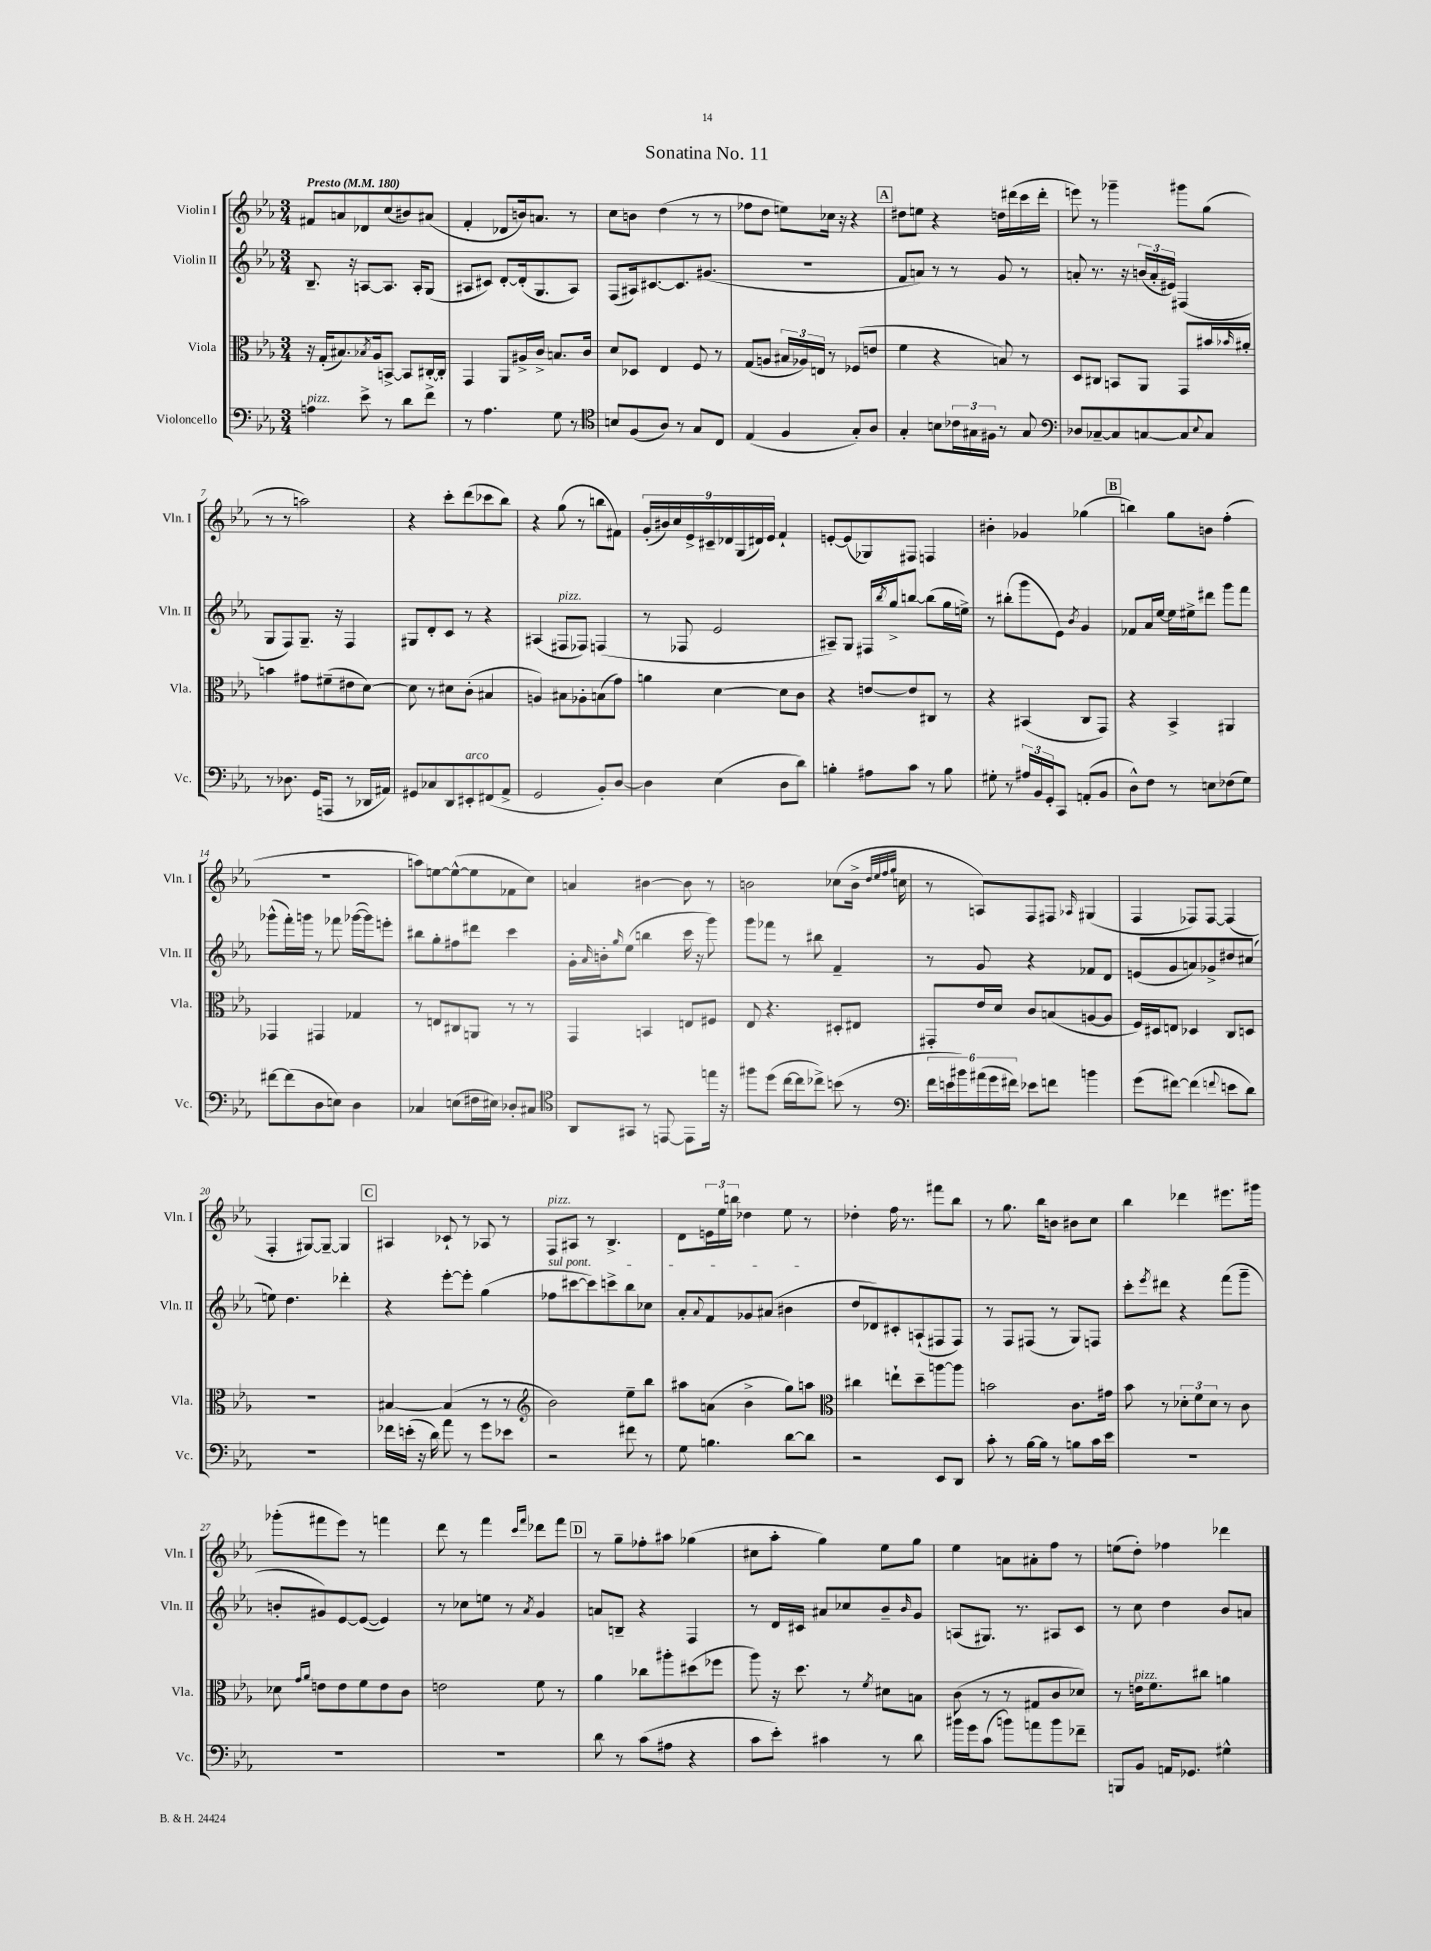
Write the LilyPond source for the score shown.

\header { title = "Sonatina No. 11" }
<<
\new StaffGroup <<
\new Staff = "s0" \with { instrumentName = "Violin I" shortInstrumentName = "Vln. I" } {
    \clef treble \key ees \major \numericTimeSignature \time 3/4 \tempo "Presto" 4 = 180
    fis'8 a'8 des'8 c''8( bis'8) ais'8( |
    f'4-. des'8 b'16) a'8. r8 |
    c''8 b'8 d''4( r8 r8 |
    fes''8 d''8 e''8) ces''16 r16 r4 |
    \mark \markup { \box "A" } dis''8 e''8 r4 d''16 dis'''16( c'''16 dis'''16-. |
    e'''8) r8 ges'''4-- gis'''8 g''8( |
    r8 r8 a''2) |
    r4 c'''8-. d'''8( ces'''8 bes''8) |
    r4 g''8( r8 b''8 fis'8) |
    \tuplet 9/8 { g'16-.( bis'16) c''16 ees'16-> cis'16-- des'16 g16( dis'16) ees'16 } f'4-! |
    e'8~-. e'8( ges8) fis8 f4 |
    bis'4-. ges'4 ges''4( |
    \mark \markup { \box "B" } b''4) g''8 b'8 f''4-.( |
    R2. |
    a''8) e''8~ e''8~-^( e''8 fes'8 c''8) |
    a'4 bis'4~ bis'8 r8 |
    b'2 ces''8( b'16-> \grace { d''32 ees''32 f''32 g''32 } c''16 |
    r8 a8) f8 fis8 \grace { aes16 } gis4( |
    f4 fes8) fes8~ fes4( |
    f4-. gis8~) gis8~-- gis4 |
    \mark \markup { \box "C" } ais4 ces'8-! r8 aes8 r8 |
    f8^\markup { \italic "pizz." } ais8 r8 bes4.-> |
    d'8 \tuplet 3/2 { e'16 ees''16 b''16 } des''4 ees''8 r8 |
    des''4-. f''16 r8. fis'''8 bes''8 |
    r8 g''8. bes''16 b'8 bis'8 c''8 |
    bes''4 des'''4 eis'''8. gis'''16 |
    ges'''8-.( fis'''8 ees'''8) r8 f'''4 |
    d'''8 r8 f'''4 \grace { c'''16 f'''16 } des'''8 f'''8 |
    \mark \markup { \box "D" } r8 g''8-- fes''8-. ais''8 ges''4( |
    cis''8 aes''8-. g''4) ees''8 g''8 |
    ees''4 a'8 ais'8-. f''8 r8 |
    e''8( d''8-.) fes''4 des'''4 \bar "|." |
}
\new Staff = "s1" \with { instrumentName = "Violin II" shortInstrumentName = "Vln. II" } {
    \clef treble \key ees \major \numericTimeSignature \time 3/4
    bes8.-- r16 a8~ a8. a16-. g8( |
    ais8 cis'8) d'8~-. d'16-.( g8. ais8) |
    f8( ais16) cis'8.~ cis'8. gis'8.( |
    R2. |
    \mark \markup { \box "A" } f'8 a'8) r8 r8 g'8 r8 |
    a'8-. r8. r16 \tuplet 3/2 { b'16( a'16-. eis'16) } fis4( |
    g8 f8) g8.-- r16 f4 |
    gis8 d'8-. c'8 r8 r4 |
    ais4( fis8^\markup { \italic "pizz." } fes8) f4( |
    r8 fes8 ees'2 |
    ais8--) g8 fis16 \acciaccatura { bes''8 } g''16-> b''8~ b''8( g''16 e''16->) |
    r8 bis''8-.( g'''8 ees'8) \acciaccatura { bes'8 } g'4 |
    \mark \markup { \box "B" } fes'8 aes'16 ees''16~ ees''16 eis''16-> dis'''8 g'''8 f'''8 |
    ges'''8-^( f'''16-.) g'''16 r8 fes'''8 ges'''16~( ges'''16) e'''8-. |
    bis''8 g''8-. fis''8 dis'''8 c'''4 |
    g'16-. \grace { aes'16 } b'16-. \grace { g''16 } ees''8( b''4 c'''16 r16 g'''8) |
    g'''8 fes'''8 r8 bis''8 f'4-- |
    r8 g'8 r4 fes'8 d'8 |
    e'8( g'8 a'8) ges'8-> dis''8 cis''8( |
    e''8) d''4. des'''4-. |
    \mark \markup { \box "C" } r4 ees'''8~-. ees'''8-. g''4( |
    \once \override TextSpanner.bound-details.left.text = \markup { \italic "sul pont." } fes''8\startTextSpan cis'''8~ cis'''8) c'''8-> bes''8 ces''8 |
    aes'8-. \appoggiatura { aes'8 } f'8 ges'8 ais'8( bis'4\stopTextSpan |
    d''8 des'8) cis'8-. a8-!( fis8 fis8) |
    r8 f8 fis8( r8 g8) f8 |
    c'''8-. \acciaccatura { ees'''8 } dis'''8 r4 f'''8( g'''8-- |
    b'8-. gis'8) ees'8~ ees'8~( ees'4) |
    r8 ces''8 e''8 r8 \acciaccatura { aes'8 } g'4 |
    \mark \markup { \box "D" } a'8 b8-- r4 f4 |
    r8 d'16 cis'16 ais'8 ces''8 bes'8-- \grace { bes'16 } g'8 |
    a8( gis8.) r8. ais8 c'8 |
    r8 c''8 d''4 bes'8 a'8 \bar "|." |
}
\new Staff = "s2" \with { instrumentName = "Viola" shortInstrumentName = "Vla." } {
    \clef alto \key ees \major \numericTimeSignature \time 3/4
    r16 g16-.( bis8.) \acciaccatura { bes8 } aes16 b,8~-> b,8 cis16~-. cis16-. |
    g,4 aes,8 ais16-> c'16-> b8. c'16 |
    d'8 des8 ees4 f8 r8 |
    g8( a8 \tuplet 3/2 { bis16 aes16) e16 } r8 fes8( e'8 |
    \mark \markup { \box "A" } f'4 r4 b8) r8 |
    d8 cis8 b,8 aes,8 g,8 bis'16 \grace { bes'16 } ais'16-. |
    b'4 gis'8 fis'8--( eis'8 d'8~) |
    d'8 r8 dis'8 c'8-.( bis4 |
    a4) bis8 aes8-. b8( g'8) |
    a'4 d'4~ d'8 c'8 |
    r4 e'8~ e'8 cis8 r8 |
    r4 bis,4( c8 g,8) |
    \mark \markup { \box "B" } r4 bes,4-> ais,4 |
    ges,4 gis,4 ges4 |
    r8 e8 cis8 a,8 r8 r8 |
    g,4 b,4 e8 fis8 |
    ees8 r4. dis8-. eis8 |
    gis,8-. ees'16 d'16 c'8 b8( a8~ a8 |
    f16) dis16 e8 des4 c8 d8 |
    R2. |
    \mark \markup { \box "C" } bis4~ bis4( r8 r8 |
    \clef treble bes'2) ees''8-- bes''8 |
    ais''8 a'8( bes'4-> g''8) a''8 |
    \clef alto cis''4 e''8-! d''8-- a''8~ a''8 |
    b'2 c'8. gis'16 |
    bes'8 r8 \tuplet 3/2 { des'8-. f'8 des'8 } r8 c'8 |
    des'8 \grace { g'16 aes'16 } e'8 e'8 f'8 e'8 c'8 |
    e'2 f'8 r8 |
    \mark \markup { \box "D" } aes'4 ces''8 ais''8-. dis''8( fes''8 |
    aes''8) r16 d''8. r8 \acciaccatura { f'8 } dis'8 b8 |
    c'8( r8 r8 gis8 c'8 des'8) |
    r8 e'16^\markup { \italic "pizz." } f'8. cis''8 a'4 \bar "|." |
}
\new Staff = "s3" \with { instrumentName = "Violoncello" shortInstrumentName = "Vc." } {
    \clef bass \key ees \major \numericTimeSignature \time 3/4
    a4^\markup { \italic "pizz." } ees'8-> r8 d'8 f'8-> |
    r8 aes4. g8 r8 |
    \clef tenor b8 f8( aes8) r8 g8 c8 |
    ees4( f4 g8-.) aes8 |
    \mark \markup { \box "A" } g4-. b8 \tuplet 3/2 { ces'16 gis16 fis16 } r8 gis8 |
    \clef bass des8 ces8~-- ces8 c8~ c8 \appoggiatura { ees8 } c8 |
    r8 des8. g,16( a,,8 r8 des,16 ais,16) |
    gis,8 ces8 d,8 eis,8-.^\markup { \italic "arco" } fis,8( aes,8-> |
    g,2 bes,8-.) d8~ |
    d4 ees4( d8 d'8) |
    b4-. ais8 c'8 r8 b8 |
    gis8-. r8 \tuplet 3/2 { ais16 bes,16 g,16-. } c,8 a,8-.( bes,8 |
    \mark \markup { \box "B" } d8-^) f8 r8 e8 fes8( g8) |
    fis'8~ fis'8( d8 e8) d4 |
    ces4 e8( fis16 eis16) des8-. cis8 |
    \clef tenor aes,8 gis,8 r8 e,8~ e,8 e''16 r16 |
    fis''8 d''8( c''16~ c''16 ces''8->) b'8( r8 |
    \clef bass \tuplet 6/4 { f'16 e'16 bis'16) ais'16( g'16 fis'16) } ees'8 f'8 b'4 |
    g'8( fis'8~) fis'4( \appoggiatura { f'8 } e'8 d'8) |
    R2. |
    \mark \markup { \box "C" } fes'16 e'16-.( r16 d'16) aes'8 r8 g'8 ees'8 |
    r2 fis'8 r8 |
    g8 b4. d'8~ d'8 |
    r2 ees,8 d,8 |
    c'8-. r8 bes16~ bes16 r8 b8 c'16 ees'16 |
    R2. |
    R2. |
    R2. |
    \mark \markup { \box "D" } d'8 r8 c'8( ais8 r4 |
    c'8 ees'8-.) cis'4 r8 d'8 |
    bis'16 g'16 c'8( b'8) a'8 b'8 fes'8-- |
    b,,8 bes,8 a,16 ges,8. gis4-^ \bar "|." |
}
>>
>>
